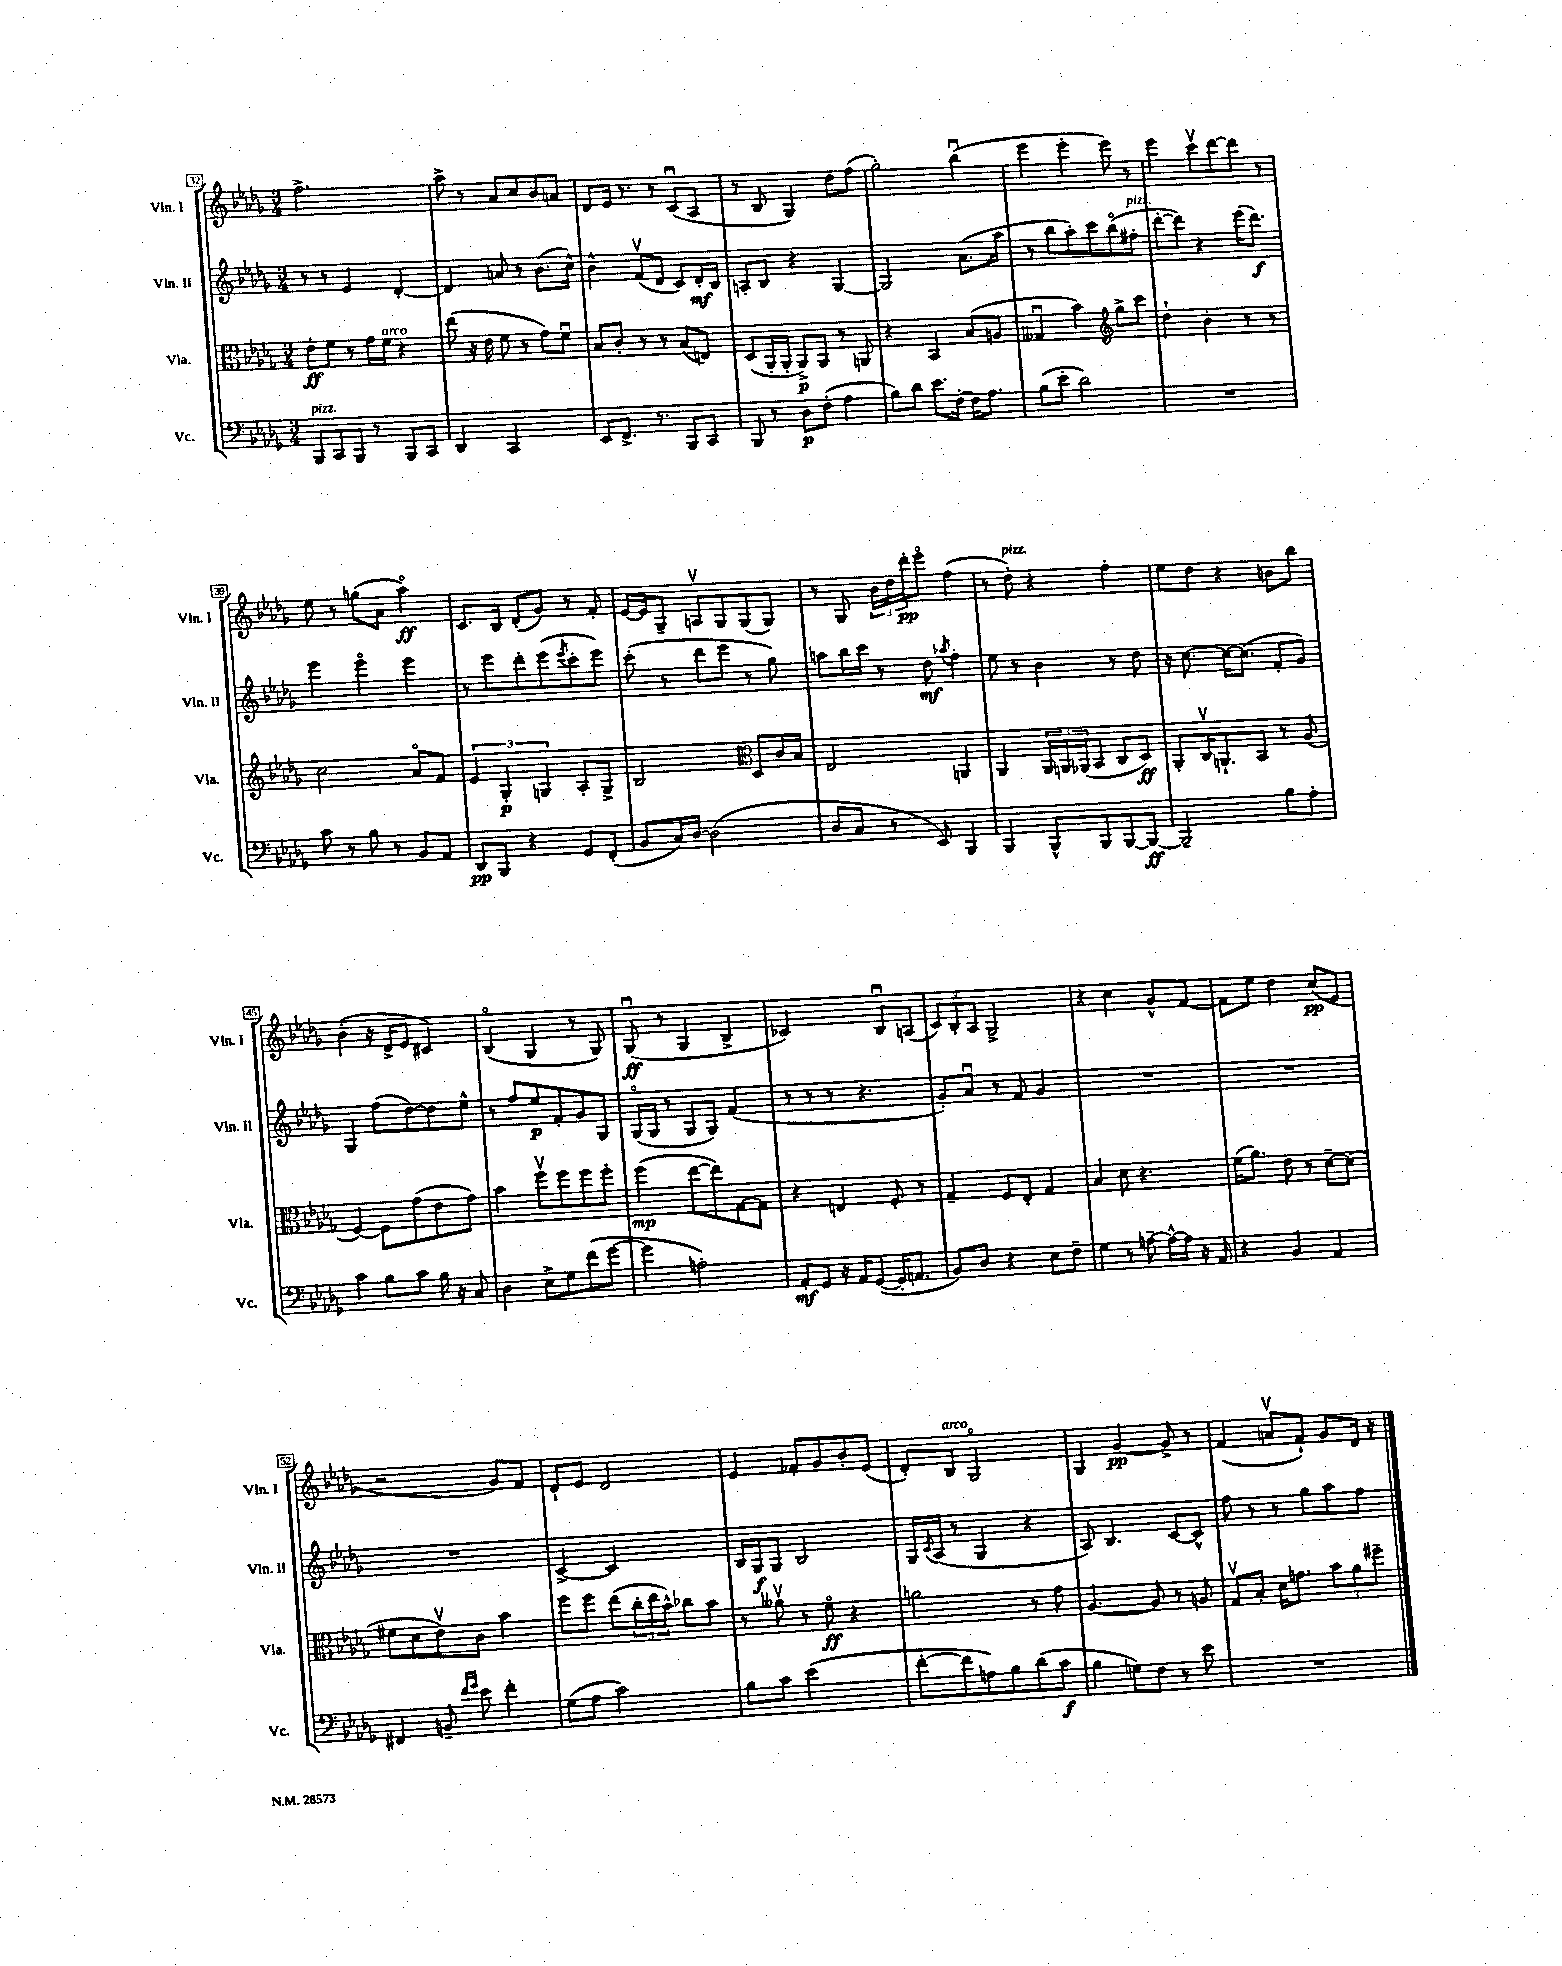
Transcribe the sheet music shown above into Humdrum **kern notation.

**kern	**dynam	**kern	**dynam	**kern	**dynam	**kern	**dynam
*part4	*part4	*part3	*part3	*part2	*part2	*part1	*part1
*staff4	*staff4	*staff3	*staff3	*staff2	*staff2	*staff1	*staff1
*I"Vc.	*	*I"Vla.	*	*I"Vln. II	*	*I"Vln. I	*
*I'Vc.	*	*I'Vla.	*	*I'Vln. II	*	*I'Vln. I	*
*clefF4	*	*clefC3	*	*clefG2	*	*clefG2	*
*k[b-e-a-d-g-]	*	*k[b-e-a-d-g-]	*	*k[b-e-a-d-g-]	*	*k[b-e-a-d-g-]	*
*M3/4	*	*M3/4	*	*M3/4	*	*M3/4	*
=32	=32	=32	=32	=32	=32	=32	=32
!LO:TX:a:i:t=pizz.	!	!	!	!	!	!	!
8BBB-/L	.	8e-'\L	ff	8r	.	2.ff^\	.
8CC/	.	8f\J	.	8r	.	.	.
8BBB-/J	.	8r	.	4e-/	.	.	.
8r	.	16g-\LL	.	.	.	.	.
!	!	!LO:TX:a:i:t=arco	!	!	!	!	!
.	.	16f\JJ	.	.	.	.	.
8BBB-/L	.	4r	.	[4d-'/	.	.	.
8CC/J	.	.	.	.	.	.	.
=33	=33	=33	=33	=33	=33	=33	=33
4DD-/	.	(8ee-\	.	4d-/]	.	8aa-^\	.
.	.	16r	.	.	.	8r	.
.	.	16e-\	.	.	.	.	.
2CC/	.	8f\	.	8an/	.	8a-/L	.
.	.	8r	.	8r	.	8cc/	.
.	.	8g-\L)	.	(8.b-\L	.	8b-/	.
.	.	8fu\J	.	.	.	8an/J	.
.	.	.	.	16cc^^\Jk)	.	.	.
=34	=34	=34	=34	=34	=34	=34	=34
8EE-/L	.	8B-/L	.	4b-^^\	.	8d-/L	.
8.FF^/J	.	8c'/J	.	.	.	16e-/Jk	.
.	.	.	.	.	.	8.r	.
.	.	8r	.	(8fv/L	.	.	.
8.r	.	.	.	.	.	.	.
.	.	8r	.	8d-/J	.	8r	.
8BBB-/L	.	(8B-/L	.	8c/L)	.	(8cu/L	.
8CC/J	.	8En/J)	.	16d-'/L	mf	8A-/J	.
.	.	.	.	16B-/JJ	.	.	.
=35	=35	=35	=35	=35	=35	=35	=35
8BBB-/	.	(8D-/L	.	8An'/L	.	8r	.
8r	.	16AA-'/L	.	8B-/J	.	8B-/	.
.	.	16AA-'/JJ	.	.	.	.	.
8D-\L	p	8AA-^/L)	p	4r	.	4G-/)	.
(8F'\J	.	8AA-/J	.	.	.	.	.
4A-\	.	8r	.	[4G-/	.	8dd-\L	.
.	.	8AAn/	.	.	.	(8ff\J	.
=36	=36	=36	=36	=36	=36	=36	=36
8B-\L)	.	4r	.	2G-/]	.	2gg-'\)	.
8d-\J	.	.	.	.	.	.	.
8.e-\L	.	4BB-/	.	.	.	.	.
[16F'\Jk	.	.	.	.	.	.	.
16F\KL]	.	(8B-/L	.	(8.a-\L	.	(4bb-u\	.
8.A-\J	.	.	.	.	.	.	.
.	.	8An/J	.	.	.	.	.
.	.	.	.	16aa-\Jk	.	.	.
=37	=37	=37	=37	=37	=37	=37	=37
(8B-\L	.	4G--Xu/	.	8r	.	4eee-\	.
8e-'\J	.	.	.	8bb-\L	.	.	.
2d-\)	.	4b-\)	.	8aa-'\)	.	4eee-'\	.
.	.	.	.	8ccc\	.	.	.
*	*	*clefG2	*	*	*	*	*
.	.	8gg-^\L	.	(8bb-\	.	8eee-\)	.
!	!	!	!	!LO:TX:a:i:t=pizz.	!	!	!
.	.	8ccc\J	.	8ff#X'\J	.	8r	.
=38	=38	=38	=38	=38	=38	=38	=38
2.r	.	4dd-`\	.	[8ddd-'\L	.	4eee-\	.
.	.	.	.	8ddd-\J])	.	.	.
.	.	4b-'\	.	4r	.	8cccv\L	.
.	.	.	.	.	.	[8ddd-\	.
.	.	8r	.	(16eee-\KL	.	8ddd-\J]	.
.	.	.	.	8.ddd-\J)	f	.	.
.	.	8r	.	.	.	8r	.
!!LO:LB:g=z
=39	=39	=39	=39	=39	=39	=39	=39
8c\	.	2cc\	.	4eee-\	.	8ee-\	.
8r	.	.	.	.	.	8r	.
8B-\	.	.	.	4eee-\	.	(8ggn\L	.
8r	.	.	.	.	.	8a-\J	.
8BB-/L	.	8a-/L	.	4eee-\	.	4aa-\)	ff
8AA-/J	.	8f/J	.	.	.	.	.
=40	=40	=40	=40	=40	=40	=40	=40
8DD-/L	pp	6e-/	.	8r	.	8.c/L	.
8BBB-/J	.	.	.	8eee-\L	.	.	.
.	.	6G-'/	p	.	.	.	.
.	.	.	.	.	.	16B-/Jk	.
4r	.	.	.	8ddd-'\	.	(8d-'/L	.
.	.	6Gn/	.	.	.	.	.
.	.	.	.	(8eee-\	.	8g-/J)	.
.	.	.	.	8qeee-/	.	.	.
8GG-/L	.	8A-'/L	.	8ccc'\	.	8r	.
(8FF'/J	.	8G^/J	.	8eee-\J)	.	8f'/	.
=41	=41	=41	=41	=41	=41	=41	=41
8BB-/L	.	2B-/	.	(8ccc'\	.	[16e-/LL	.
.	.	.	.	.	.	16e-/J]	.
16C/L)	.	.	.	8r	.	8G-~/J	.
[16D-/JJ	.	.	.	.	.	.	.
(2D-\]	.	.	.	8ddd-\L	.	8Anv/L	.
.	.	.	.	8eee-\J	.	8G-/	.
*	*	*clefC3	*	*	*	*	*
.	.	8D-/L	.	8r	.	(8G-/	.
.	.	16c/L	.	8gg-\)	.	8G-/J)	.
.	.	16B-/JJ	.	.	.	.	.
=42	=42	=42	=42	=42	=42	=42	=42
8D-/L	.	2E-/	.	8aan\L	.	8r	.
8C/J	.	.	.	16bb-\L	.	8G-/	.
.	.	.	.	16ccc\JJ	.	.	.
8r	.	.	.	8r	.	24b-\LL	.
.	.	.	.	.	.	24dd-\	.
.	.	.	.	.	.	24ddd-'\J	pp
8EE-/)	.	.	.	8dd-\	mf	8eee-\J	.
.	.	.	.	8qaa-X/	.	.	.
4BBB-/	.	4AAn/	.	4ff'\	.	(4ff\	.
=43	=43	=43	=43	=43	=43	=43	=43
4BBB-/	.	4AA-/	.	8ee-\	.	8r	.
!	!	!	!	!	!	!LO:TX:a:i:t=pizz.	!
.	.	.	.	8r	.	8dd-'\)	.
8BBB-^^/L	.	24AA-/LL	.	4b-\	.	4r	.
.	.	24AAn/	.	.	.	.	.
.	.	(24AA-X/J	.	.	.	.	.
8BBB-/	.	8BB-/J	.	.	.	.	.
[8BBB-/	.	8C/L	.	8r	.	4ff'\	.
8BBB-/J_	ff	8D-/J)	ff	8dd-\	.	.	.
=44	=44	=44	=44	=44	=44	=44	=44
2BBB-~/]	.	8AA-'/L	.	16r	.	8ee-\L	.
.	.	.	.	[8.cc\	.	.	.
.	.	16Cv/K	.	.	.	8dd-\J	.
.	.	8.AAn`/	.	.	.	.	.
.	.	.	.	16cc\KL_	.	4r	.
.	.	.	.	(8.cc\J]	.	.	.
.	.	8BB-/J	.	.	.	.	.
8B-\L	.	8r	.	8f'/L	.	8bn\L	.
8A-'\J	.	(8A-/	.	8g-/J)	.	8bb-\J	.
!!LO:LB:g=z
=45	=45	=45	=45	=45	=45	=45	=45
4c\	.	[4F/)	.	4G-/	.	(4b-'\	.
8B-\L	.	8F\L]	.	(8ff\L	.	16r	.
.	.	.	.	.	.	16d-^/KL	.
8c\J	.	(8g-\	.	[8dd-\)	.	8e-/J	.
16B-\	.	8e-\	.	8dd-\]	.	4c#X/)	.
16r	.	.	.	.	.	.	.
8C/	.	8g-\J)	.	8ee-^^\J	.	.	.
=46	=46	=46	=46	=46	=46	=46	=46
4D-\	.	4b-\	.	8r	.	(4B-/	.
.	.	.	.	8ff/L	.	.	.
8E-^\L	.	8ffv\L	.	8ee-/	p	4G-/	.
8G-\	.	8ff\	.	8f'/	.	.	.
(8f\	.	8ff\	.	8g-/	.	8r	.
[8g-\J	.	8ff'\J	.	8G-/J	.	8G-/)	.
=47	=47	=47	=47	=47	=47	=47	=47
4g-\]	.	(4ff\	mp	(16G-/LL	.	(8G-u/	ff
.	.	.	.	16G-/JJ	.	.	.
.	.	.	.	8r	.	8r	.
2An'\)	.	[8ee-\L	.	8G-/L	.	4G-/	.
.	.	8ee-\])	.	8G-/J)	.	.	.
.	.	[8G-\	.	(4f/	.	4B-^/	.
.	.	8G-\J]	.	.	.	.	.
=48	=48	=48	=48	=48	=48	=48	=48
8AA-'/L	mf	4r	.	8r	.	2c-X/)	.
8GG-/J	.	.	.	8r	.	.	.
16r	.	4En/	.	8r	.	.	.
16AA-/KL	.	.	.	.	.	.	.
([8GG-/J	.	.	.	4.r	.	.	.
16GG-'/KL]	.	8F'/	.	.	.	8B-u/L	.
8.AAn/J	.	.	.	.	.	.	.
.	.	8r	.	.	.	(8An/J	.
=49	=49	=49	=49	=49	=49	=49	=49
8BB-/L)	.	4G-~/	.	8g-'/L)	.	12c/L)	.
.	.	.	.	.	.	12B-'/	.
8D-/J	.	.	.	8a-u/J	.	.	.
.	.	.	.	.	.	12A-/J	.
4r	.	8F/L	.	8r	.	2G-^/	.
.	.	8E-'/J	.	8f/	.	.	.
8E-\L	.	4G-/	.	4g-/	.	.	.
8F~\J	.	.	.	.	.	.	.
=50	=50	=50	=50	=50	=50	=50	=50
4G-\	.	4B-/	.	2.r	.	4r	.
8r	.	8d-\	.	.	.	4cc\	.
[8An~\	.	4.r	.	.	.	.	.
16A^^\LL_	.	.	.	.	.	8g-^^/L	.
16A\JJ]	.	.	.	.	.	.	.
16r	.	.	.	.	.	[8f/J	.
16AA-/	.	.	.	.	.	.	.
=51	=51	=51	=51	=51	=51	=51	=51
4r	.	(16f\KL	.	2.r	.	8f\L]	.
.	.	8.a-\J)	.	.	.	.	.
.	.	.	.	.	.	8ee-\J	.
4BB-/	.	8e-\	.	.	.	4dd-\	.
.	.	8r	.	.	.	.	.
4AA-/	.	[8d-~\L	.	.	.	(8cc/L	pp
.	.	(8d-\J]	.	.	.	8e-/J	.
!!LO:LB:g=z
=52	=52	=52	=52	=52	=52	=52	=52
4FF#X/	.	8f#X\L	.	2.r	.	2r	.
.	.	8d-\	.	.	.	.	.
8BBn~/	.	8e-v\)	.	.	.	.	.
16qqf/LL	.	.	.	.	.	.	.
16qqg-/JJ	.	.	.	.	.	.	.
8e-\	.	8c\J	.	.	.	.	.
4f'\	.	4b-\	.	.	.	8g-/L)	.
.	.	.	.	.	.	8f/J	.
=53	=53	=53	=53	=53	=53	=53	=53
(8G-\L	.	8ff\L	.	[4c^/	.	8d-`/L	.
8A-\J	.	8ff\J	.	.	.	8e-/J	.
2c\)	.	(8ee-\L	.	2c/]	.	2d-/	.
.	.	24cc'\L	.	.	.	.	.
.	.	24ee-\	.	.	.	.	.
.	.	24b-^^\JJ)	.	.	.	.	.
.	.	8cc-X\L	.	.	.	.	.
.	.	8b-\J	.	.	.	.	.
=54	=54	=54	=54	=54	=54	=54	=54
8B-\L	.	8r	.	16B-/LL	.	4e-/	.
.	.	.	.	16G-/J	f	.	.
8c\J	.	8a--Xv\	.	8G-/J	.	.	.
(2e-\	.	8r	.	2B-/	.	8f-X'/L	.
.	.	8f\	ff	.	.	8g-/	.
.	.	4r	.	.	.	8b-'/	.
.	.	.	.	.	.	(8e-/J	.
=55	=55	=55	=55	=55	=55	=55	=55
[8f'\L	.	2an\	.	16G-/LL	.	8d-'/L)	.
.	.	.	.	8qc/	.	.	.
.	.	.	.	(16A-/JJ	.	.	.
!	!	!	!	!	!	!LO:TX:a:i:t=arco	!
8f\]	.	.	.	8r	.	8B-/J	.
8An\)	.	.	.	4G-/	.	2G-/	.
8B-\	.	.	.	.	.	.	.
(8d-\	.	8r	.	4r	.	.	.
8c\J	f	8g-\	.	.	.	.	.
=56	=56	=56	=56	=56	=56	=56	=56
4B-\	.	[4.A-/	.	8A-/)	.	4G-/	.
.	.	.	.	4.B-/	.	.	.
8Gn\L)	.	.	.	.	.	[4g-/	pp
8F\J	.	8A-/]	.	.	.	.	.
8r	.	8r	.	[8c/L	.	8g-^/]	.
8e-\	.	8An/	.	8c^^/J]	.	8r	.
=57	=57	=57	=57	=57	=57	=57	=57
2.r	.	8G-v/L	.	8ff\	.	(4f/	.
.	.	8B-'/J	.	8r	.	.	.
.	.	16d-\KL	.	8r	.	8anv/L	.
.	.	8.gn\J	.	.	.	.	.
.	.	.	.	8gg-\L	.	8f`/J)	.
.	.	12b-\L	.	8aa-\	.	8g-/L	.
.	.	12a-\	.	.	.	.	.
.	.	.	.	8ff\J	.	16d-/Jk	.
.	.	12ff#X~\J	.	.	.	.	.
.	.	.	.	.	.	16r	.
==	==	==	==	==	==	==	==
*-	*-	*-	*-	*-	*-	*-	*-
